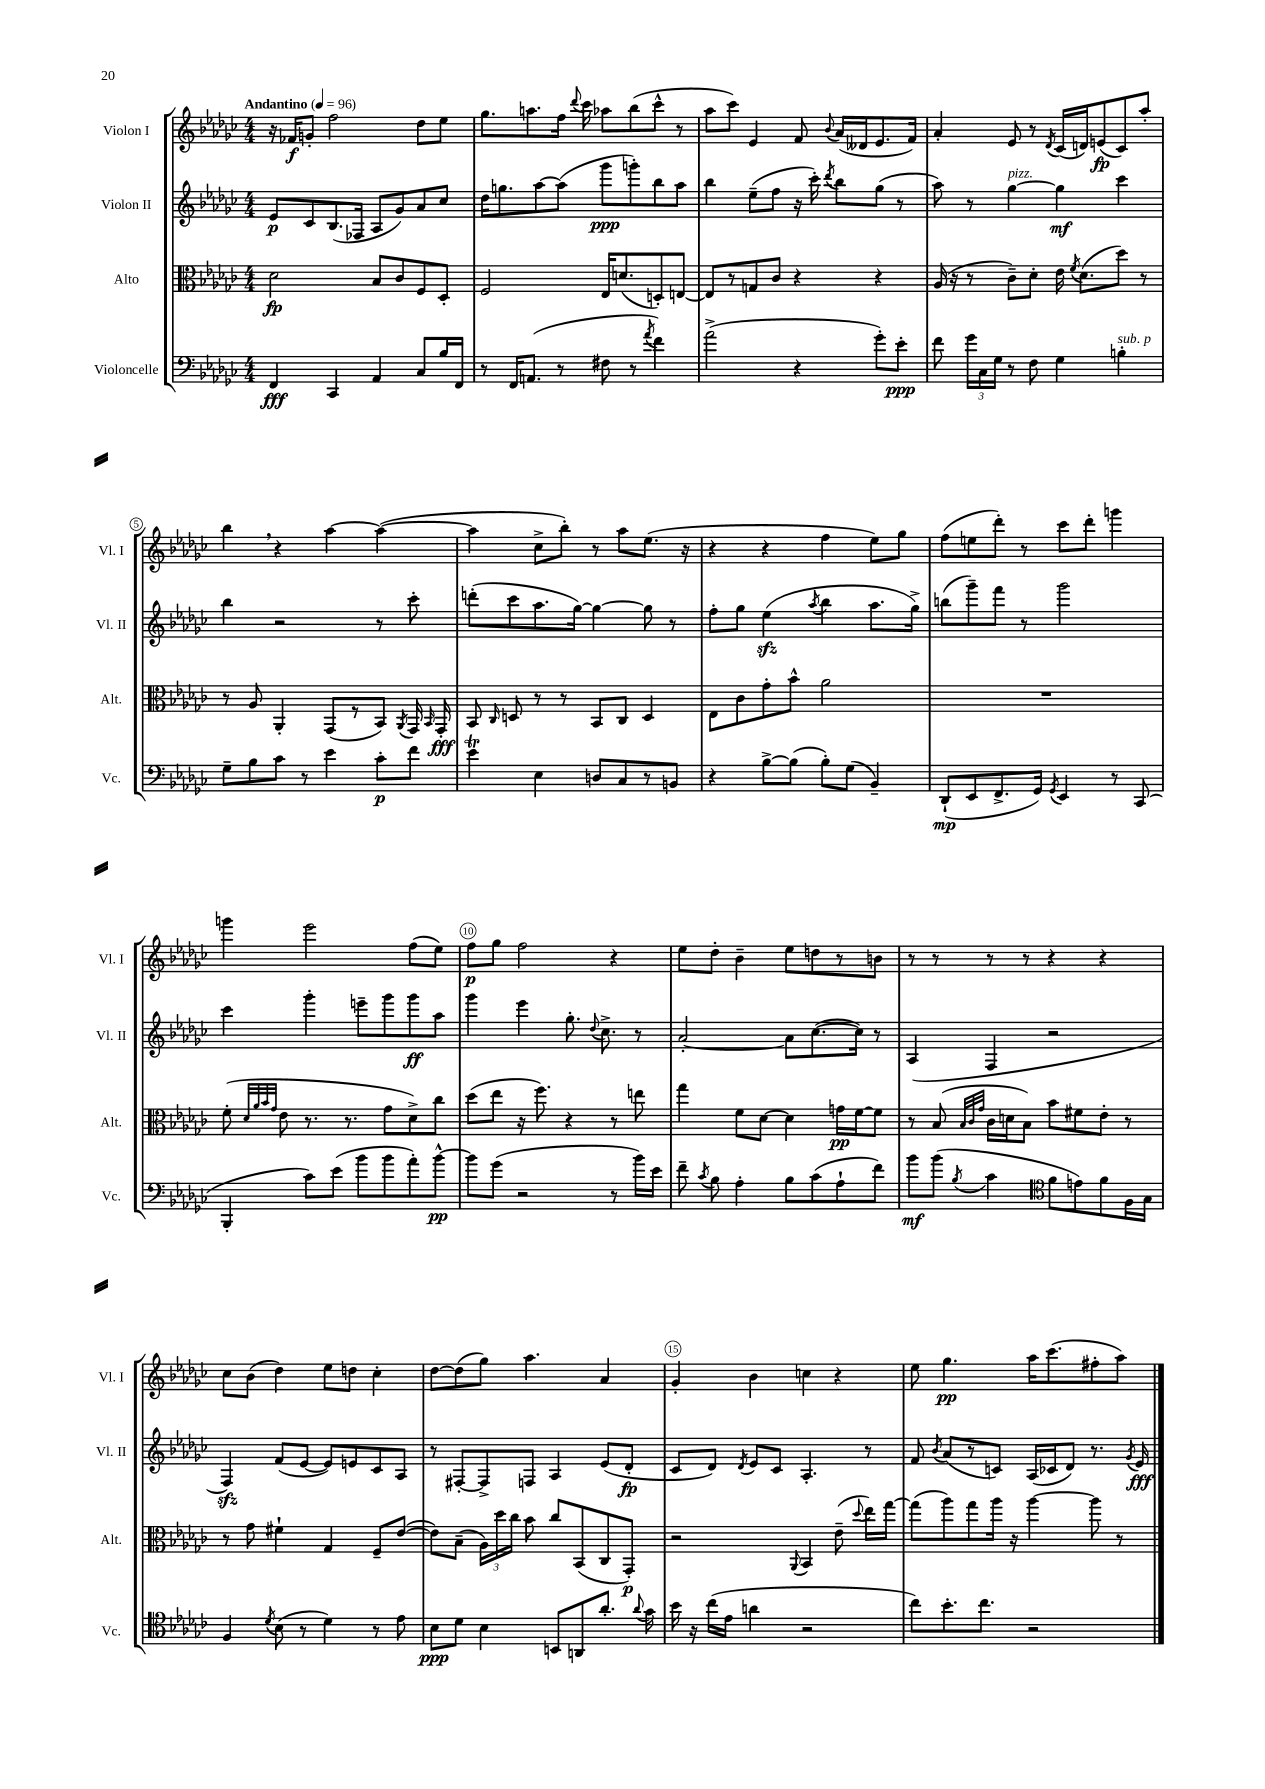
<<
\new StaffGroup <<
\new Staff = "s0" \with { instrumentName = "Violon I" shortInstrumentName = "Vl. I" } {
    \clef treble \key ges \major \numericTimeSignature \time 4/4 \tempo "Andantino" 4 = 96
    \autoBeamOff r16 fes'16[\f g'8]-. f''2 des''8[ ees''8] |
    ges''8.[ a''8. f''16] \appoggiatura { des'''8 } ces'''16 aes''8[ bes''8( ces'''8]-^ r8 |
    aes''8[ ces'''8]) ees'4 f'8 \appoggiatura { bes'8 } aes'16[( deses'16 ees'8. f'16]) |
    aes'4-. ees'8 r8 \acciaccatura { des'8 } ces'16[( d'16) e'8\fp( ces'8) aes''8]-. |
    bes''4 \breathe r4 aes''4~ aes''4~( |
    aes''4 ces''8[-> bes''8]-.) r8 aes''8[ ees''8.]( r16 |
    r4 r4 f''4 ees''8[) ges''8] |
    f''8[( e''8 des'''8]-.) r8 ces'''8[ des'''8]-. g'''4 |
    g'''4 ees'''2 f''8[( ees''8]) |
    f''8[\p ges''8] f''2 r4 |
    ees''8[ des''8]-. bes'4-- ees''8[ d''8 r8 b'8] |
    r8 r8 r8 r8 r4 r4 |
    ces''8[ bes'8]( des''4) ees''8[ d''8] ces''4-. |
    des''8[~ des''8( ges''8]) aes''4. aes'4 |
    ges'4-. bes'4 c''4 r4 |
    ees''8 ges''4.\pp aes''16[ ces'''8.( fis''8-. aes''8]) \bar "|." |
}
\new Staff = "s1" \with { instrumentName = "Violon II" shortInstrumentName = "Vl. II" } {
    \clef treble \key ges \major \numericTimeSignature \time 4/4
    \autoBeamOff ees'8[\p ces'8 bes8.( fes16] aes8[ ges'8) aes'8 ces''8] |
    des''16[ g''8. aes''8~ aes''8]( ges'''8[\ppp g'''8-.) bes''8 aes''8] |
    bes''4 ees''8[--( f''8] r16 ces'''16-.) \acciaccatura { des'''8 } bes''8[ ges''8]( r8 |
    aes''8) r8 ges''4~^\markup { \italic "pizz." } ges''4\mf ces'''4 |
    bes''4 r2 r8 ces'''8-. |
    d'''8[-.( ces'''8 aes''8. ges''16]~) ges''4~ ges''8 r8 |
    f''8[-. ges''8] ees''4\sfz( \acciaccatura { aes''8 } bes''4 aes''8.[ ges''16]->) |
    b''8[( ges'''8--) f'''8] r8 ges'''2 |
    ces'''4 ges'''4-. e'''8[-- ges'''8 ges'''8\ff aes''8] |
    ges'''4 ees'''4 ges''8.-. \appoggiatura { des''8 } ces''8.-> r8 |
    aes'2~-. aes'8[ ces''8.~( ces''16]) r8 |
    aes4( f4 r2 |
    f4\sfz) f'8[( ees'8]~ ees'8[) e'8 ces'8 aes8] |
    r8 fis8[~-. fis8-> f8] aes4 ees'8[( des'8]-.\fp |
    ces'8[ des'8]) \acciaccatura { des'8 } ees'8[ ces'8] aes4.-. r8 |
    f'8 \acciaccatura { bes'8 } aes'8[( r8 c'8]) aes16[( ces'16 des'8]) r8. \acciaccatura { ges'8 } ees'16\fff \bar "|." |
}
\new Staff = "s2" \with { instrumentName = "Alto" shortInstrumentName = "Alt." } {
    \clef alto \key ges \major \numericTimeSignature \time 4/4
    \autoBeamOff des'2\fp bes8[ ces'8 f8 des8]-. |
    f2 ees16[ d'8.( d8-.) e8]~ |
    e8[ r8 g8 ces'8] r4 r4 |
    aes16( r16 r8 ces'8[--) des'8]-. ees'16 \acciaccatura { f'8 } des'8.[( des''8]) r8 |
    r8 aes8 aes,4-. ges,8[( r8 bes,8]) \acciaccatura { aes,8 } ges,16 \grace { bes,16 } ges,16-.\fff |
    bes,8 \grace { ces16 } d8 r8 r8 bes,8[ ces8] d4 |
    ees8[ ces'8 ges'8-. bes'8]-^ aes'2 |
    R1 |
    f'8-.( \grace { des'32[ aes'32 bes'32 ges'32] } ees'8 r8. r8. ges'8[ des'8->) ces''8] |
    des''8[( ees''8] r16 f''8.) r4 r8 e''8 |
    ges''4 f'8[ des'8]~ des'4 g'16[\pp f'16~ f'8] |
    r8 bes8( \grace { bes32[ ces'32 ges'32] } ces'16[ d'16 bes8]) bes'8[ fis'8 ees'8]-. r8 |
    r8 ges'8 fis'4-! ges4 f8[-- ees'8]~( |
    ees'8[) bes8]--( \tuplet 3/2 { aes16[) des''16 ces''16] } bes'8 ces''8[ bes,8( ces8 ges,8]-.\p) |
    r2 \appoggiatura { aes,8 } bes,4 ees'8--( \appoggiatura { des''8 } ees''16[) ges''16]~ |
    ges''8[( aes''8) ges''8 aes''16] r16 aes''4~ aes''8 r8 \bar "|." |
}
\new Staff = "s3" \with { instrumentName = "Violoncelle" shortInstrumentName = "Vc." } {
    \clef bass \key ges \major \numericTimeSignature \time 4/4
    \autoBeamOff f,4\fff ces,4 aes,4 ces8[ bes16 f,16] |
    r8 f,16[ a,8.]( r8 fis8 r8 \acciaccatura { aes'8 } f'4) |
    aes'2->( r4 ges'8[-.) ees'8]-.\ppp |
    f'8 \tuplet 3/2 { ges'16[ ces16 ges16] } r8 f8 ges4 b4-.^\markup { \italic "sub. p" } |
    ges8[-- bes8 ces'8] r8 ees'4 ces'8[-.\p f'8] |
    ees'4\trill ees4 d8[ ces8 r8 b,8] |
    r4 bes8[~-> bes8]( bes8[-.) ges8]( bes,4--) |
    des,8[-!\mp( ees,8 f,8.-> ges,16]) \acciaccatura { ges,8 } ees,4 r8 ces,8( |
    bes,,4-. ces'8[) ees'8]( bes'8[ bes'8 aes'8-.) bes'8]~-^\pp |
    bes'8[ ges'8]( r2 r8 bes'16[) ees'16] |
    f'8-- \acciaccatura { ces'8 } bes8 aes4-. bes8[ ces'8( aes8-! f'8]) |
    bes'8[\mf bes'8]( \acciaccatura { bes8 } ces'4 \clef tenor f'8[ e'8) f'8 f16 ges16] |
    f4 \acciaccatura { des'8 } bes8( r8 des'4) r8 ees'8 |
    bes8[\ppp des'8] bes4 b,8[ a,8 aes'8.]-. \appoggiatura { aes'8 } ges'16 |
    bes'16 r16 ces''16[( ees'16] a'4 r2 |
    ces''8[) bes'8.-. ces''8.] r2 \bar "|." |
}
>>
>>
\layout { \context { \Score \override BarNumber.break-visibility = ##(#f #t #t) barNumberVisibility = #(every-nth-bar-number-visible 5) \override BarNumber.stencil = #(make-stencil-circler 0.1 0.3 ly:text-interface::print) } }
